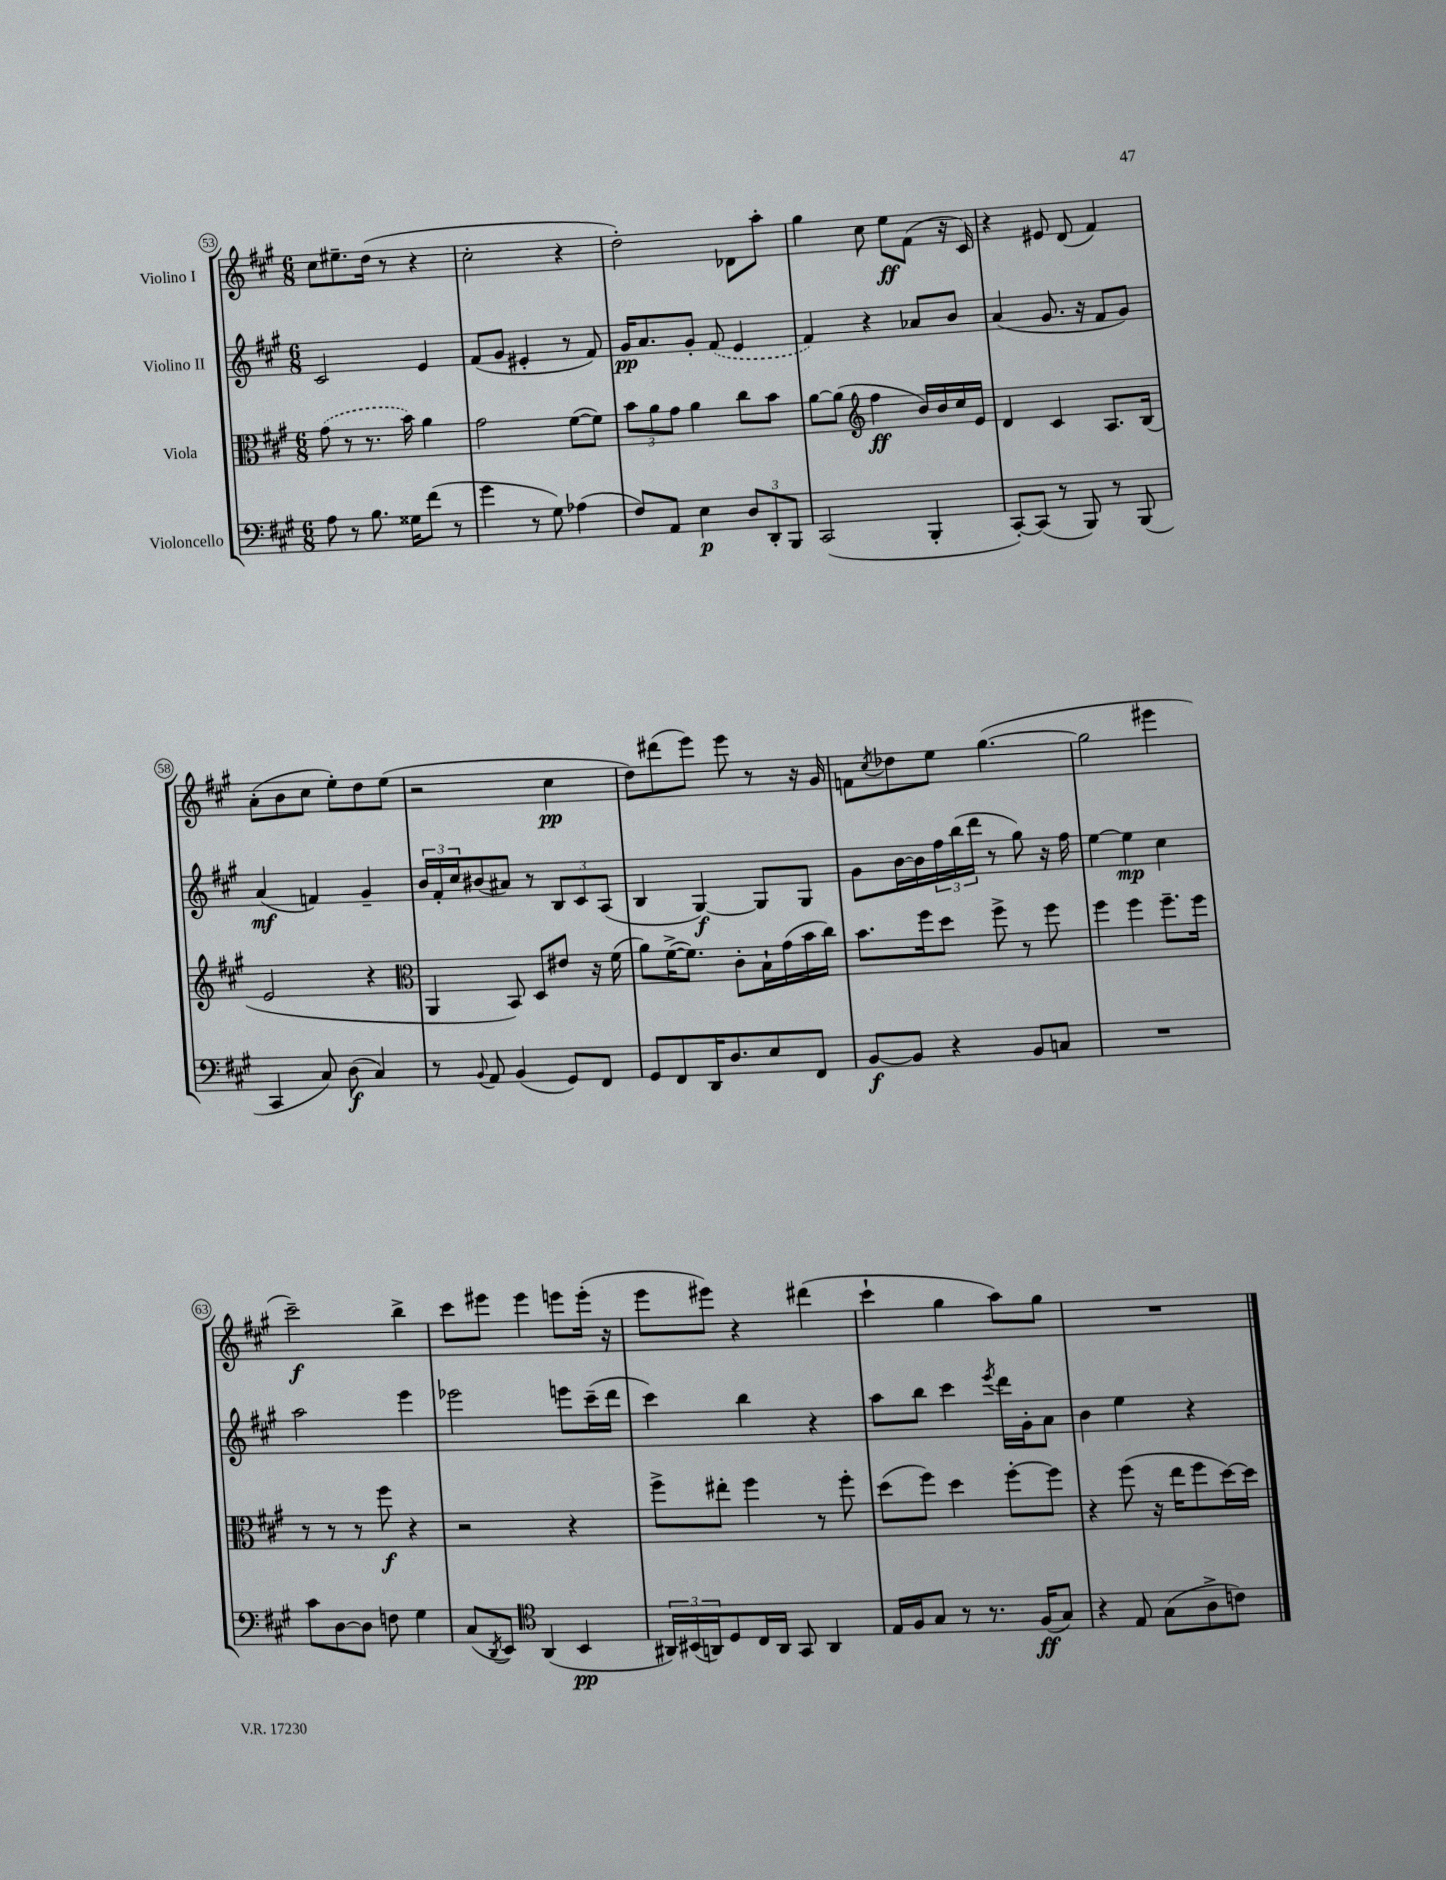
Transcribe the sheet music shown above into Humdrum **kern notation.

**kern	**kern	**kern	**kern
*staff4	*staff3	*staff2	*staff1
*clefF4	*clefC3	*clefG2	*clefG2
*k[f#c#g#]	*k[f#c#g#]	*k[f#c#g#]	*k[f#c#g#]
*M6/8	*M6/8	*M6/8	*M6/8
8A	(8g#	2c#	8cc#
8r	8r	.	8.ee#~
8.B	8.r	.	.
.	.	.	(16dd
.	.	.	8r
16G##	16b)	.	.
(8f#	4a	4e	4r
8r	.	.	.
=	=	=	=
4g#	2g#	(8f#	2cc#'
.	.	8g#	.
8r	.	4e#'	.
8G#)	.	.	.
(4A-	([8f#	8r	4r
.	8f#])	8f#)	.
=	=	=	=
8F#)	12b	16g#	2dd')
.	.	8.a	.
.	12a	.	.
8AA	.	.	.
.	12g#	.	.
4E	4a	8g#'	.
.	.	(8f#	.
12D	8cc#	4e	8d-
12DD'	.	.	.
.	8b	.	8aa'
12BBB	.	.	.
=	=	=	=
(2CC#	[8a	4f#)	4gg#
.	(8a]	.	.
*	*clefG2	*	*
.	4ff#	4r	8cc#
.	.	.	8ee
4BBB'	16b)	8a-	(8f#
.	16b	.	.
.	16cc#	8b	16r
.	16e	.	16c#)
=	=	=	=
[8CC#')	4d	(4a	4r
(8CC#]	.	.	.
8r	4c#	8.g#	8e#
8BBB)	.	.	(8d
.	.	16r	.
8r	8.A	8f#	4f#)
(8BBB	.	8g#)	.
.	(16B	.	.
=	=	=	=
4CC#	2e	(4a	(8a'
.	.	.	8b
8C#)	.	4f)	8cc#
(8D	.	.	8ee')
4C#)	4r	4g#~	8dd
.	.	.	(8ee
=	=	=	=
*	*clefC3	*	*
8r	4AA	24b	2r
.	.	24f#'	.
.	.	24cc#	.
8qqBB	.	.	.
8AA	.	(8b#	.
(4BB	8BB)	8a#)	.
.	8D	8r	.
8GG#)	8e#	12B	4cc#
.	.	12c#	.
8FF#	16r	.	.
.	.	(12A	.
.	(16f#	.	.
=	=	=	=
8GG#	8a)	4B	8dd)
8FF#	([16f#^	.	(8ddd#
.	8.f#])	.	.
16DD	.	[4G#)	8eee)
8.D	.	.	.
.	8c#'	.	8eee
8E	16B`	8G#]	8r
.	(16g#	.	.
8FF#	16b	8G#	16r
.	16cc#)	.	16g#
=	=	=	=
[8BB	8.b	8g#	8f
.	.	.	8qcc#
8BB]	.	[16b	8dd-
.	16ff#	16b]	.
4r	8dd	24ff#	8ee
.	.	(24bb	.
.	.	24ddd	.
.	8ff#^	8r	([4.gg#
8BB	8r	8gg#)	.
8C	8ff#	16r	.
.	.	16ff#	.
=	=	=	=
2.r	4ff#	[4ee	2gg#]
.	4ff#	4ee]	.
.	8.ff#~	4cc#	4eee#
.	16ff#	.	.
=	=	=	=
8c#	8r	2aa	2ccc#~)
[8D	8r	.	.
8D]	8r	.	.
8F	8ff#	.	.
4G#	4r	4eee	4bb^
=	=	=	=
(8C#	2r	2eee-	8ccc#
8qDD	.	.	.
8EE)	.	.	8eee#
*clefC4	*	*	*
(4AA	.	.	4eee#
4BB	4r	8eee	8eee
.	.	(16ccc#~	(16eee'
.	.	16ddd	16r
=	=	=	=
24AA#)	8ff#^	4ccc#)	8eee
(24BB#	.	.	.
24AA)	.	.	.
8D	8ee#'	.	8eee#)
16C#	4ff#	4bb	4r
16AA	.	.	.
8GG#	.	.	.
4AA	8r	4r	(4ddd#
.	8ff#'	.	.
=	=	=	=
16E	(8dd	8aa	4ccc#`
16F#	.	.	.
8G#	8ff#)	8bb	.
8r	4dd	4ccc#	4gg#
8.r	.	.	.
.	.	8qeee	.
.	[8ff#'	16ddd	8aa)
(16F#	.	16g#'	.
8G#)	8ff#]	8a	8gg#
=	=	=	=
4r	4r	4b	2.r
8E	(8ff#	4ee	.
(8G#	16r	.	.
.	16ee	.	.
8A^	8ff#	4r	.
8c)	[16dd)	.	.
.	16dd]	.	.
==	==	==	==
*-	*-	*-	*-
